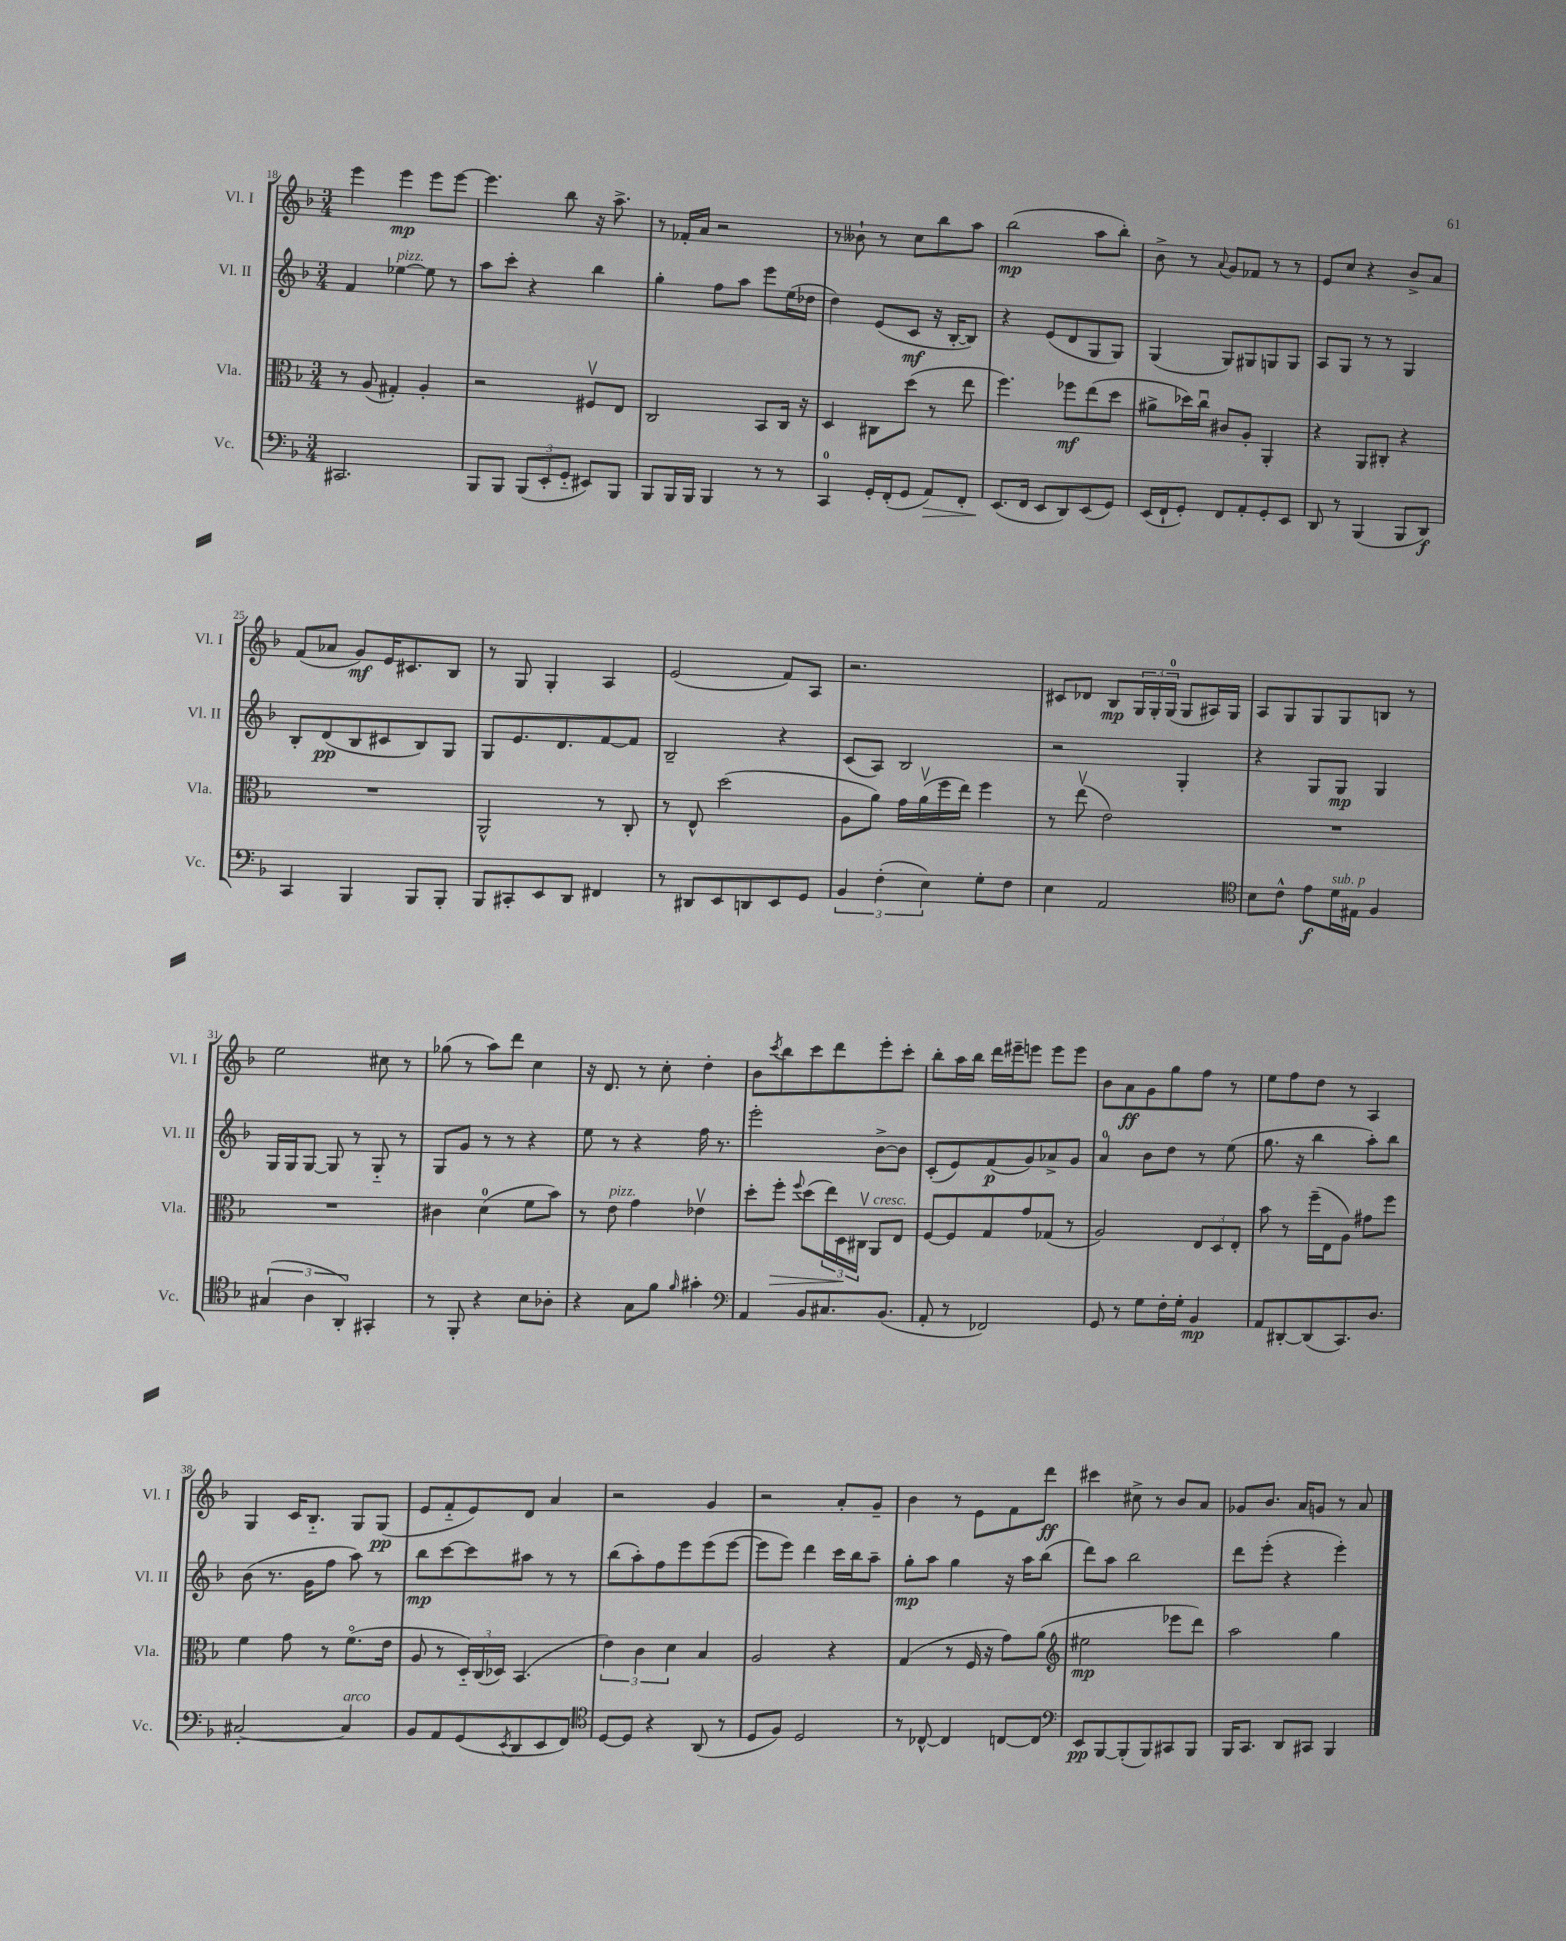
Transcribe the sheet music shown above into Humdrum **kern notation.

**kern	**dynam	**kern	**dynam	**kern	**dynam	**kern	**dynam
*part4	*part4	*part3	*part3	*part2	*part2	*part1	*part1
*staff4	*staff4	*staff3	*staff3	*staff2	*staff2	*staff1	*staff1
*I"Vc.	*	*I"Vla.	*	*I"Vl. II	*	*I"Vl. I	*
*I'Vc.	*	*I'Vla.	*	*I'Vl. II	*	*I'Vl. I	*
*clefF4	*	*clefC3	*	*clefG2	*	*clefG2	*
*k[b-]	*	*k[b-]	*	*k[b-]	*	*k[b-]	*
*M3/4	*	*M3/4	*	*M3/4	*	*M3/4	*
=18	=18	=18	=18	=18	=18	=18	=18
2.CC#X/	.	8r	.	4f/	.	4eee\	.
.	.	(8A/	.	.	.	.	.
!	!	!	!	!LO:TX:a:i:t=pizz.	!	!	!
.	.	4G#X'/)	.	[4ee-X\	.	4eee\	mp
.	.	4A'/	.	8ee-\]	.	8eee\L	.
.	.	.	.	8r	.	[8eee\J	.
=19	=19	=19	=19	=19	=19	=19	=19
8BBB-/L	.	2r	.	8aa\L	.	4.eee\]	.
8BBB-/J	.	.	.	8ccc'\J	.	.	.
(12BBB-/L	.	.	.	4r	.	.	.
12EE'/	.	.	.	.	.	.	.
.	.	.	.	.	.	8bb-\	.
12GG/J	.	.	.	.	.	.	.
8EE#X/L)	.	8F#Xv/L	.	4bb-\	.	16r	.
.	.	.	.	.	.	8.aa^\	.
8BBB-/J	.	8E/J	.	.	.	.	.
=20	=20	=20	=20	=20	=20	=20	=20
8BBB-/L	.	2C/	.	4gg'\	.	8r	.
16BBB-/L	.	.	.	.	.	16f-X'/LL	.
16BBB-/JJ	.	.	.	.	.	16a/JJ	.
4BBB-/	.	.	.	8ff\L	.	2r	.
.	.	.	.	8aa\J	.	.	.
8r	.	8BB-/L	.	8eee\L	.	.	.
8r	.	16C/Jk	.	(16ee\L	.	.	.
.	.	16r	.	16dd-X\JJ	.	.	.
=21	=21	=21	=21	=21	=21	=21	=21
4CC/	.	4D/	.	4dd\)	.	8r	.
.	.	.	.	.	.	8b--X`\	.
16GG'/LL	.	8C#X\L	.	(8e/L	.	8r	.
(16FF'/J	.	.	.	.	.	.	.
8GG/J	.	(8dd\J	.	8c/J	mf	8cc\L	.
!	!LO:HP:b	!	!	!	!	!	!
8AA/L)	>	8r	.	16r	.	8bb-\	.
.	.	.	.	[16B-'/KL	.	.	.
8FF'/J	.	8ee\	.	8B-/J])	.	8aa\J	.
=22	=22	=22	=22	=22	=22	=22	=22
(8.EE/L	.	4.ff\)	.	4r	.	(2bb-\	mp
16FF/Jk	]	.	.	.	.	.	.
8EE/L	.	.	.	(8e/L	.	.	.
8DD/)	.	8ff-X\L	mf	8d/	.	.	.
(8EE/	.	(8ee\	.	8G/	.	8aa\L	.
8GG/J)	.	8dd\J	.	8G/J)	.	8bb-'\J)	.
=23	=23	=23	=23	=23	=23	=23	=23
(16EE/LL	.	8a#X^\L	.	(4G/	.	8b-^\	.
16FF`/J	.	.	.	.	.	.	.
8GG'/J)	.	16dd-X\L)	.	.	.	8r	.
.	.	16ccu\JJ	.	.	.	.	.
.	.	.	.	.	.	8qqa/	.
8FF/L	.	8c#X/L	.	8G/L)	.	8g/L	.
8AA'/	.	8A'/J	.	8G#X/	.	8f-X/J	.
8GG'/	.	4AA'/	.	8Gn/	.	8r	.
8EE/J	.	.	.	8G/J	.	8r	.
=24	=24	=24	=24	=24	=24	=24	=24
8DD/	.	4r	.	8A/L	.	8e/L	.
8r	.	.	.	8G/J	.	8cc/J	.
(4BBB-/	.	8AA/L	.	8r	.	4r	.
.	.	8C#X'/J	.	8r	.	.	.
8BBB-/L	.	4r	.	4G/	.	8b-^/L	.
8DD/J)	f	.	.	.	.	8a/J	.
!!LO:LB:g=z
=25	=25	=25	=25	=25	=25	=25	=25
4CC/	.	2.r	.	8B-'/L	.	(8f/L	.
.	.	.	.	(8d/	pp	8a-X/J	.
4BBB-/	.	.	.	8B-/	.	8g/L)	mf
.	.	.	.	8c#X/	.	16e/K	.
.	.	.	.	.	.	8.c#X/	.
8BBB-/L	.	.	.	8B-/)	.	.	.
8BBB-'/J	.	.	.	8G/J	.	8B-/J	.
=26	=26	=26	=26	=26	=26	=26	=26
8BBB-/L	.	2AA^^/	.	8G/L	.	8r	.
8CC#X'/	.	.	.	8.e/	.	8G/	.
8EE/	.	.	.	.	.	4G'/	.
.	.	.	.	8.d/	.	.	.
8DD/J	.	.	.	.	.	.	.
4FF#X/	.	8r	.	[8f/	.	4A/	.
.	.	8C'/	.	8f/J]	.	.	.
=27	=27	=27	=27	=27	=27	=27	=27
8r	.	8r	.	2B-~/	.	(2e/	.
8DD#X/L	.	8E^^/	.	.	.	.	.
8EE/	.	(2dd\	.	.	.	.	.
8DDn/	.	.	.	.	.	.	.
8EE/	.	.	.	4r	.	8f/L)	.
8GG/J	.	.	.	.	.	8A/J	.
=28	=28	=28	=28	=28	=28	=28	=28
6BB-/	.	8A\L	.	(8c/L	.	2.r	.
.	.	8a\J)	.	8A/J)	.	.	.
(6F'\	.	.	.	.	.	.	.
.	.	16g\LL	.	2B-/	.	.	.
.	.	(16av\	.	.	.	.	.
6E\)	.	.	.	.	.	.	.
.	.	16ff\	.	.	.	.	.
.	.	16ee\JJ)	.	.	.	.	.
8G'\L	.	4ff\	.	.	.	.	.
8F\J	.	.	.	.	.	.	.
=29	=29	=29	=29	=29	=29	=29	=29
4E\	.	8r	.	2r	.	8c#X/L	.
.	.	(8eev\	.	.	.	8d-X/J	.
2AA/	.	2e\)	.	.	.	8B-/L	mp
.	.	.	.	.	.	24G/L	.
.	.	.	.	.	.	24G'/	.
.	.	.	.	.	.	(24G/JJ	.
.	.	.	.	4G'/	.	8G/L	.
.	.	.	.	.	.	16A#X/L)	.
.	.	.	.	.	.	16G/JJ	.
=30	=30	=30	=30	=30	=30	=30	=30
*clefC4	*	*	*	*	*	*	*
8B-\L	.	2.r	.	4r	.	8A/L	.
8c^^\J	.	.	.	.	.	8G/	.
8e\L	f	.	.	8G/L	.	8G/	.
!LO:TX:a:i:t=sub. p	!	!	!	!	!	!	!
16d\L	.	.	.	8G/J	mp	8G/	.
16E#X\JJ	.	.	.	.	.	.	.
4F/	.	.	.	4G/	.	8Bn/J	.
.	.	.	.	.	.	8r	.
!!LO:LB:g=z
=31	=31	=31	=31	=31	=31	=31	=31
(6G#X/	.	2.r	.	16G/LL	.	2ee\	.
.	.	.	.	16G/J	.	.	.
.	.	.	.	[8G/J	.	.	.
6A\	.	.	.	.	.	.	.
.	.	.	.	8G/]	.	.	.
6AA'/)	.	.	.	.	.	.	.
.	.	.	.	8r	.	.	.
4GG#X'/	.	.	.	8G/	.	8cc#X\	.
.	.	.	.	8r	.	8r	.
=32	=32	=32	=32	=32	=32	=32	=32
8r	.	4c#X\	.	8G/L	.	(8gg-X\	.
8FF'/	.	.	.	8g/J	.	8r	.
4r	.	(4d\	.	8r	.	8aa\L)	.
.	.	.	.	8r	.	8ddd\J	.
8B-\L	.	8f\L	.	4r	.	4cc\	.
8A-X'\J	.	8b-\J)	.	.	.	.	.
=33	=33	=33	=33	=33	=33	=33	=33
4r	.	8r	.	8ee\	.	16r	.
.	.	.	.	.	.	8.d/	.
!	!	!LO:TX:a:i:t=pizz.	!	!	!	!	!
.	.	8e\	.	8r	.	.	.
8G\L	.	4g\	.	4r	.	8r	.
8f\J	.	.	.	.	.	8cc'\	.
16qqf/	.	.	.	.	.	.	.
4g#X'\	.	4e-Xv\	.	16ff\	.	4dd'\	.
.	.	.	.	8.r	.	.	.
=34	=34	=34	=34	=34	=34	=34	=34
*clefF4	*	*	*	*	*	*	*
4AA/	.	8dd'\L	.	2eee'\	.	8b-\L	.
.	.	.	.	.	.	8qccc/	.
!	!	!	!LO:HP:b	!	!	!	!
.	.	8ff'\J	>	.	.	8bb-\	.
.	.	8qqff/	.	.	.	.	.
8BB-/L	.	(8dd\L	.	.	.	8ccc\	.
8.C#X/	.	24ee\L)	.	.	.	8ddd\	.
.	.	24D\	.	.	.	.	.
.	.	24C#Xv\JJ	]	.	.	.	.
!	!	!LO:TX:a:i:t=cresc.	!	!	!	!	!
.	.	8AA/L	.	[8b-^\L	.	8eee'\	.
(8.BB-/J	.	.	.	.	.	.	.
.	.	8E/J	.	8b-\J]	.	8ccc'\J	.
=35	=35	=35	=35	=35	=35	=35	=35
8AA'/	.	[8F/L	.	(8c'/L	.	8bb-'\L	.
8r	.	8F/]	.	8e/)	.	16aa\L	.
.	.	.	.	.	.	16bb-\JJ	.
2FF-X/)	.	8G/	.	(8f/	p	16ddd\LL	.
.	.	.	.	.	.	16eee#X~\J	.
.	.	8g/	.	8g/)	.	8eeen\J	.
.	.	(8G-X/J	.	8a-X^/	.	8eee\L	.
.	.	8r	.	8g/J	.	8eee\J	.
=36	=36	=36	=36	=36	=36	=36	=36
8GG/	.	2A/)	.	4a/	.	8b-\L	.
8r	.	.	.	.	.	8a\	ff
8G\L	.	.	.	8b-\L	.	8g\	.
16F'\L	.	.	.	8dd\J	.	8gg\	.
16G'\JJ	.	.	.	.	.	.	.
4BB-/	mp	12E/L	.	8r	.	8ff\J	.
.	.	12D/	.	.	.	.	.
.	.	.	.	(8ee\	.	8r	.
.	.	12E'/J	.	.	.	.	.
=37	=37	=37	=37	=37	=37	=37	=37
8AA/L	.	8b-\	.	8.gg\	.	8ee\L	.
[8DD#X'/	.	8r	.	.	.	8ff\	.
.	.	.	.	16r	.	.	.
(8DD#/]	.	(16ff~\LL	.	4bb-\	.	8dd\J	.
.	.	16E\J	.	.	.	.	.
8.CC/)	.	8A\J)	.	.	.	8r	.
.	.	8g#X\L	.	8aa'\L)	.	4A/	.
8.D/J	.	.	.	.	.	.	.
.	.	8ff\J	.	8bb-\J	.	.	.
!!LO:LB:g=z
=38	=38	=38	=38	=38	=38	=38	=38
[2C#X'/	.	4f\	.	(8b-\	.	4G/	.
.	.	.	.	8.r	.	.	.
.	.	8g\	.	.	.	16c/KL	.
.	.	.	.	16g\KL	.	8.B-/J	.
.	.	8r	.	8ff\J	.	.	.
!LO:TX:a:i:t=arco	!	!	!	!	!	!	!
4C#/]	.	(8.f\L	.	8aa\)	.	8G/L	.
.	.	.	.	8r	.	(8G/J	pp
.	.	16e\Jk	.	.	.	.	.
=39	=39	=39	=39	=39	=39	=39	=39
8BB-/L	.	8A/	.	8bb-\L	mp	8e/L	.
8AA/	.	8r	.	[8ccc\	.	8f/	.
(8GG/	.	24D/LL)	.	8ccc\]	.	8e/)	.
.	.	(24C/	.	.	.	.	.
.	.	24D-X/JJ)	.	.	.	.	.
8qEE/	.	.	.	.	.	.	.
8DD/	.	(4.BB-/	.	8aa#X\J	.	8d/J	.
8EE/	.	.	.	8r	.	4a/	.
8FF/J)	.	.	.	8r	.	.	.
=40	=40	=40	=40	=40	=40	=40	=40
*clefC4	*	*	*	*	*	*	*
[8D/L	.	6e\)	.	(8bb-\L	.	2r	.
8D/J]	.	.	.	8aa'\)	.	.	.
.	.	6c\	.	.	.	.	.
4r	.	.	.	8ff\	.	.	.
.	.	6d\	.	.	.	.	.
.	.	.	.	8eee\	.	.	.
(8AA/	.	4B-/	.	(8eee\	.	4g/	.
8r	.	.	.	[8eee\J	.	.	.
=41	=41	=41	=41	=41	=41	=41	=41
8D/L	.	2A/	.	8eee\L]	.	2r	.
8F/J)	.	.	.	8eee\J)	.	.	.
2D/	.	.	.	4ddd\	.	.	.
.	.	4r	.	16ccc\LL	.	8a'/L	.
.	.	.	.	16bb-\J	.	.	.
.	.	.	.	8aa~\J	.	8g~/J	.
=42	=42	=42	=42	=42	=42	=42	=42
8r	.	(4G/	.	8gg'\L	mp	4b-\	.
[8C-X^^/	.	.	.	8aa\J	.	.	.
4C-/]	.	8r	.	4gg\	.	8r	.
.	.	16F/	.	.	.	8e\L	.
.	.	16r	.	.	.	.	.
[8Cn/L	.	8g\L)	.	16r	.	8f\	.
.	.	.	.	16aa\KL	.	.	.
8C/J]	.	(8a\J	.	(8bb-\J	.	8ddd\J	ff
=43	=43	=43	=43	=43	=43	=43	=43
*clefF4	*	*clefG2	*	*	*	*	*
8EE/L	pp	2ee#X\	mp	8ddd\L)	.	4ccc#X\	.
[8BBB-/	.	.	.	8aa\J	.	.	.
(8BBB-'/]	.	.	.	2bb-\	.	8cc#X^\	.
8BBB-/)	.	.	.	.	.	8r	.
8CC#X/	.	8eee-X\L	.	.	.	8b-/L	.
8BBB-/J	.	8ddd\J)	.	.	.	8a/J	.
=44	=44	=44	=44	=44	=44	=44	=44
16BBB-/KL	.	2aa\	.	8ddd\L	.	8g-X/L	.
8.CC/J	.	.	.	.	.	.	.
.	.	.	.	(8eee'\J	.	8.b-/J	.
8DD/L	.	.	.	4r	.	.	.
.	.	.	.	.	.	16a/KL	.
8CC#X/J	.	.	.	.	.	8gn/J	.
4BBB-/	.	4gg\	.	4eee'\)	.	8r	.
.	.	.	.	.	.	8a/	.
==	==	==	==	==	==	==	==
*-	*-	*-	*-	*-	*-	*-	*-
